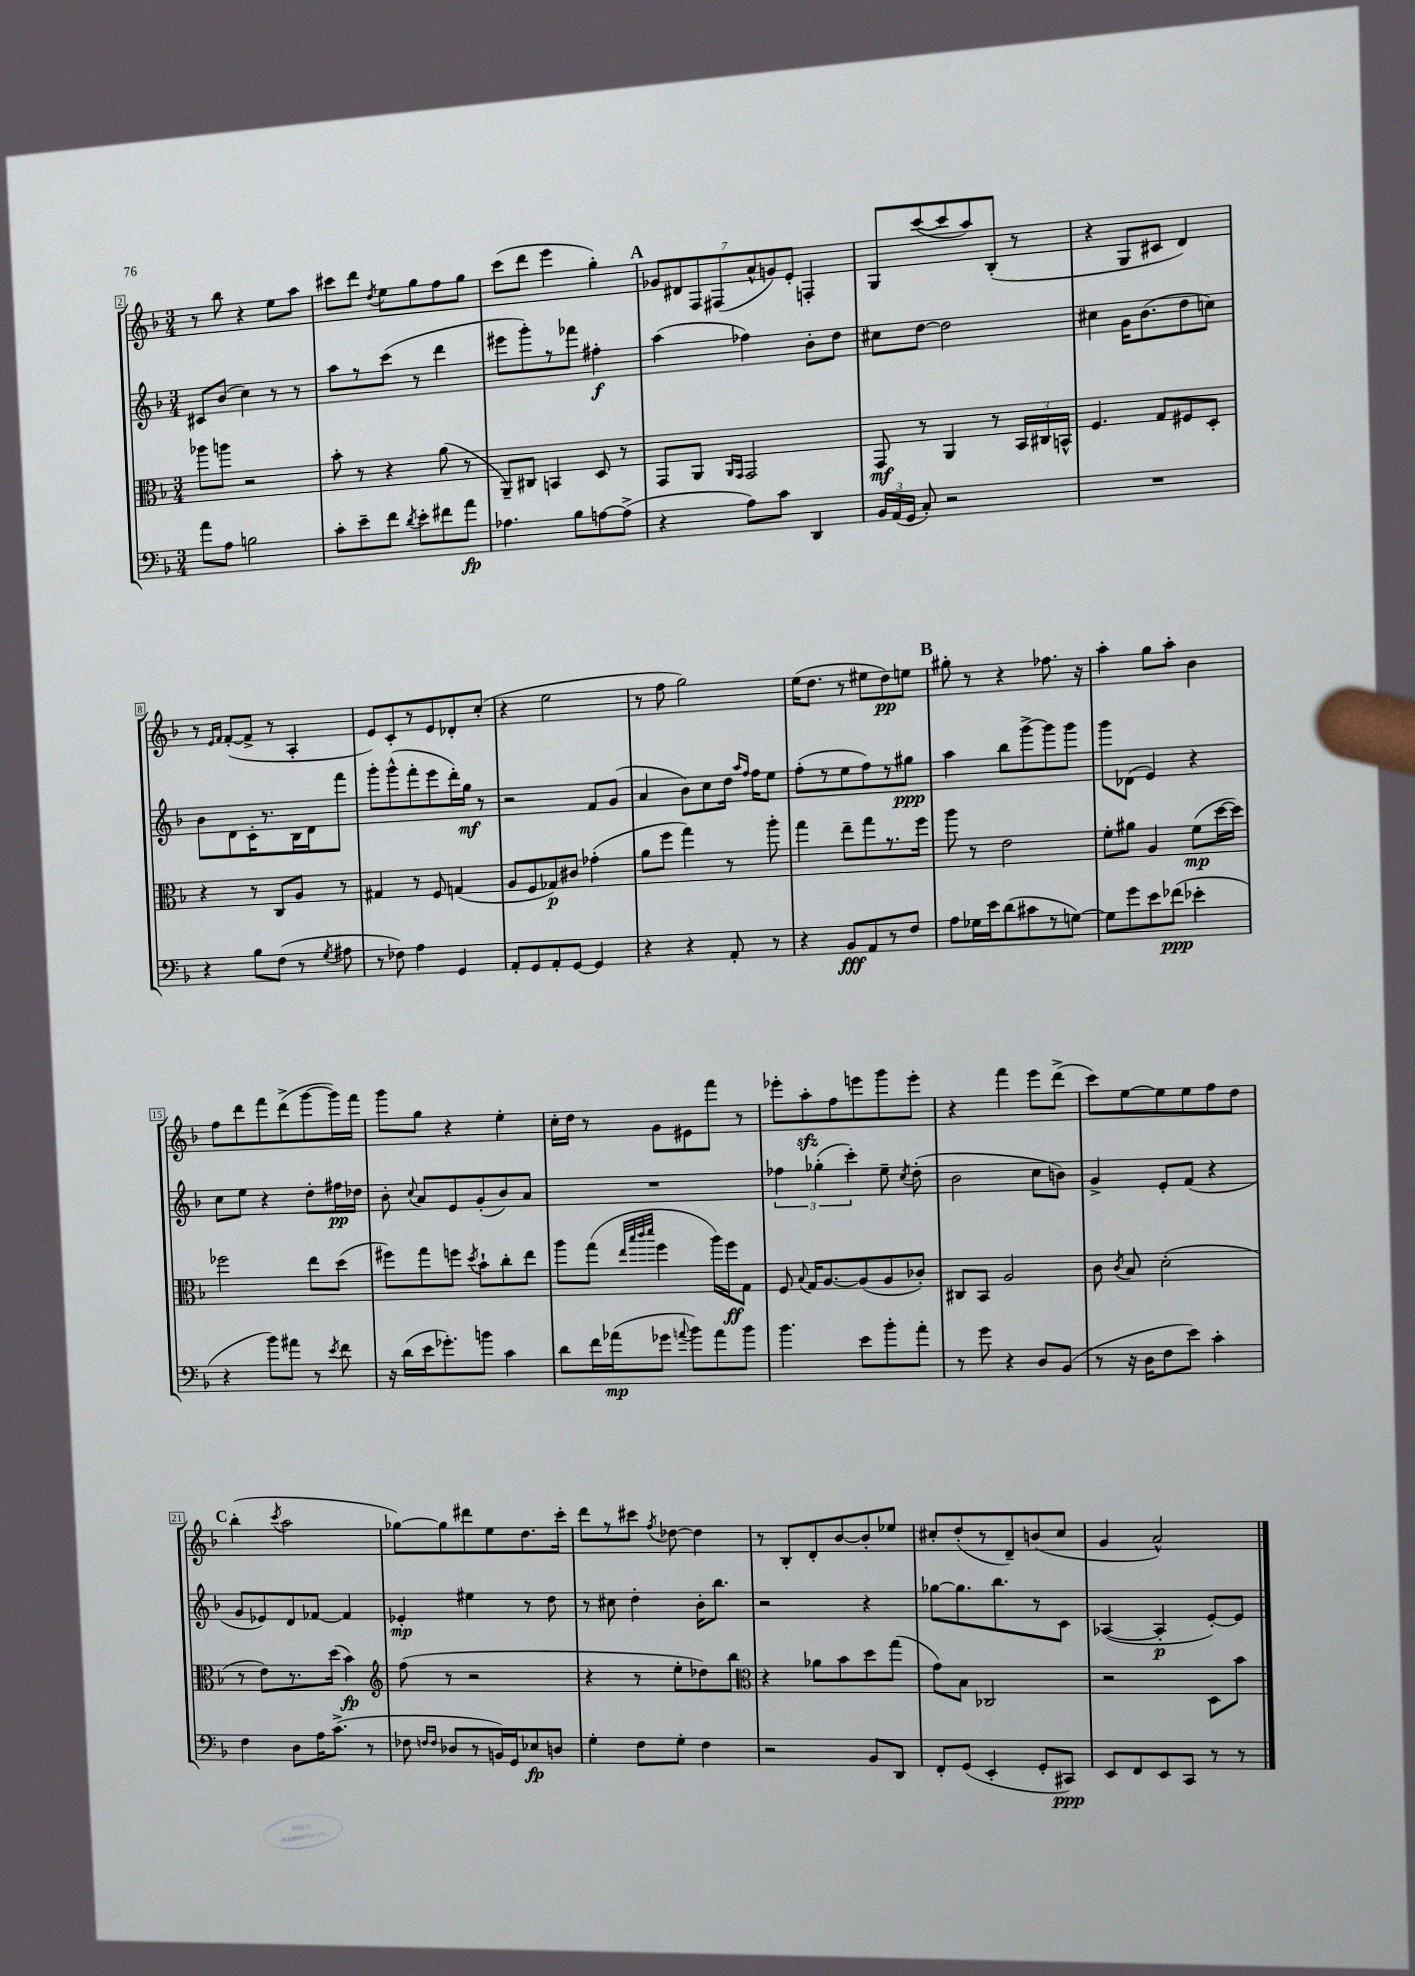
<<
\new StaffGroup <<
\new Staff = "s0" {
    \clef treble \key f \major \numericTimeSignature \time 3/4
    \autoBeamOff r8 bes''8 r4 e''8[ a''8] |
    cis'''8[ d'''8] \acciaccatura { d''8 } e''8[ g''8 f''8 g''8] |
    c'''8[( d'''8] e'''4 g''4-.) |
    \mark \markup { \bold "A" } \tuplet 7/4 { ges'8[ dis'8 f8 fis8( a'8-^ g'8) e'8]-. } f4-. |
    g8[ c'''8~( c'''8 a''8) bes8]-.( r8 |
    r4 g8[ cis'8] d'4) |
    r8 \grace { e'16[ f'16] } f'8[~-.( f'8]-> r8 a4-. |
    e'8[) c'8-. r8 e'8 des'8-. c''8]-.( |
    r4 e''2 |
    r8 f''8 g''2) |
    e''16[( d''8.] r8 eis''8[ d''8\pp) e''8] |
    \mark \markup { \bold "B" } gis''8-. r8 r4 fes''8. r16 |
    a''4-. g''8[ a''8]-. bes'4 |
    f''8[ d'''8 f'''8 d'''8->( g'''8~ g'''16) f'''16] |
    g'''8[ g''8] r4 e''4-. |
    c''16[-. d''16] r8 g'8[ eis'8 f'''8] r8 |
    ees'''8[-. a''8-.\sfz f''8 e'''8 g'''8 e'''8]-. |
    r4 f'''4 e'''8[ d'''8]->( |
    c'''8[) e''8~ e''8 e''8 f''8 d''8] |
    \mark \markup { \bold "C" } bes''4-.( \acciaccatura { c'''8 } a''2 |
    ges''8[~) ges''8 dis'''8 e''8 d''8. c'''16]-. |
    d'''8[ r8 cis'''8] \acciaccatura { f''8 } des''8~ des''4 |
    r8 bes8[-. d'8-. bes'8~ bes'8-. ees''8] |
    cis''8[-. d''8-.( r8 d'8--) b'8( cis''8] |
    g'4 a'2-^) \bar "|." |
}
\new Staff = "s1" {
    \clef treble \key f \major \numericTimeSignature \time 3/4
    \autoBeamOff cis'8[ bes'8]( c''4) r8 r8 |
    a''8[ r8 c'''8]( r8 d'''4 |
    eis'''8[ g'''8-.) r8 fes'''8] fis''4-.\f |
    \mark \markup { \bold "A" } a''4( fes''4) bes'8[-. d''8] |
    cis''8[ d''8]~ d''2 |
    cis''4 g'16[ bes'8.( d''8 c''8]) |
    bes'8[ d'8 c'16-. r8. bes16 d'16 f'''8] |
    g'''8[-. g'''8-^( f'''8-. e'''8 d'''16-.) g''16]\mf r8 |
    r2 f'8[ g'8]( |
    a'4 bes'8[) c''8 d''16] \grace { a''16[ f''16] } f''16[ e''8] |
    f''8[-.( r8 e''8 f''8) r8 gis''8]\ppp |
    \mark \markup { \bold "B" } a''4 bes''8[ g'''8~-> g'''8 g'''8] |
    g'''8[ des'8]( e'4) r4 |
    c''8[ e''8] r4 d''8[-. fis''16\pp des''16] |
    bes'8-. \appoggiatura { c''8 } a'8[ e'8 g'8-.( bes'8) a'8] |
    R2. |
    \tuplet 3/2 { fes''4 ges''4-.( c'''4-.) } e''8-- \acciaccatura { c''8 } d''8-.( |
    bes'2 c''8[ b'8]) |
    g'4-> e'8[-. f'8]( r4 |
    \mark \markup { \bold "C" } g'8[ ees'8) d'8 fes'8]~ fes'4 |
    ees'4-.\mp eis''4 r8 d''8 |
    r8 cis''8 d''4-. bes'16[-. bes''8.] |
    r2 r4 |
    ges''8[~ ges''8. bes''8. r8 c'8] |
    aes4~( aes4-.\p e'8[~-.) e'8] \bar "|." |
}
\new Staff = "s2" {
    \clef alto \key f \major \numericTimeSignature \time 3/4
    \autoBeamOff aes''8[ a''8] r2 |
    bes'8-. r8 r4 a'8( r8 |
    a,8[--) cis8] b,4 d8 r8 |
    \mark \markup { \bold "A" } g,8[ a,8] \grace { a,16[ g,16] } g,2 |
    g,8\mf r8 a,4 r8 \tuplet 3/2 { bes,16[ cis16 b,16]-^ } |
    f4. g8[ fis8 d8]-. |
    r4 r8 c8[ a8] r8 |
    gis4 r8 f8 g4( |
    a8[ f8 ges8\p) cis'8] ges'4-.( |
    a'8[ f''8] g''4) r8 a''8-. |
    g''4 e''8[-- g''8 r8. f''16] |
    \mark \markup { \bold "B" } a''8 r8 e'2 |
    f'8[-. ais'8] a4 f'8[\mp( d''16~ d''16]) |
    fes''2 e''8[ d''8]( |
    fis''8[) g''8 f''8] \acciaccatura { d''8 } bes'8[-! c''8-. e''8] |
    a''8[ g''8]( \grace { e''32[ bes''32 c'''32 d'''32] } f''4 a''16[) f''16\ff g8] |
    f8 \appoggiatura { bes8 } g16[ a8.~ a8( a8 ces'8]-.) |
    cis8[ bes,8] a2 |
    c'8 \acciaccatura { c'8 } bes8 d'2-.( |
    \mark \markup { \bold "C" } r8 e'8[) r8. d''16]( bes'4\fp) |
    \clef treble f''8( r8 r2 |
    r4 r8 e''8[-. des''8) bes''8] |
    \clef alto r4 aes'8[ bes'8 d''8 g''8]( |
    g'8[) bes8] ces2 |
    r2 d8[ bes'8] \bar "|." |
}
\new Staff = "s3" {
    \clef bass \key f \major \numericTimeSignature \time 3/4
    \autoBeamOff a'8[ a8] b2 |
    c'8[-. e'8-- f'8] \acciaccatura { d'8 } e'8[-. fis'8 a'8]\fp |
    aes4. bes8[ a8~ a8]->( |
    \mark \markup { \bold "A" } r4 a8[) c'8] d,4 |
    \tuplet 3/2 { bes,16[ a,16( g,16] } c8-.) r2 |
    R2. |
    r4 bes8[ f8]( r8 \acciaccatura { g8 } ais8 |
    r8 fes8) a4 g,4 |
    a,8[-. g,8 a,8-. g,8]~ g,4 |
    r4 r4 a,8-. r8 |
    r4 bes,8[\fff a,8 r8 f8] |
    \mark \markup { \bold "B" } a8[ ges16 e'16 d'8( cis'8 r8 g8]~) |
    g8[ g'8 e'8 fes'8]\ppp( ees'4-. |
    r4 bes'8[) ais'8] r8 \acciaccatura { e'8 } f'8 |
    r16 d'16[( e'16 ges'8.-.) b'8] c'4 |
    d'8[ f'16 aes'16\mp( ges'8] \appoggiatura { a'8 } bes'8[) a'8 bes'8] |
    bes'4. e'8[ bes'8-. a'8]-. |
    r8 g'8 r4 d8[ bes,8]( |
    r8 r16 d16[ f8 e'8]) c'4-. |
    \mark \markup { \bold "C" } f4 d8[ a16 c'8.]->( r8 |
    fes8 \grace { f16[ f16] } des8[ r8 b,16) g,16 ees8\fp d8] |
    g4-. f8[ g8]-. f4 |
    r2 bes,8[ d,8] |
    f,8[-. g,8]( e,4-. g,8[-. cis,8]\ppp) |
    e,8[ f,8 e,8 c,8] r8 r8 \bar "|." |
}
>>
>>
\layout { \context { \Score currentBarNumber = #2 \override BarNumber.stencil = #(make-stencil-boxer 0.1 0.3 ly:text-interface::print) } }
